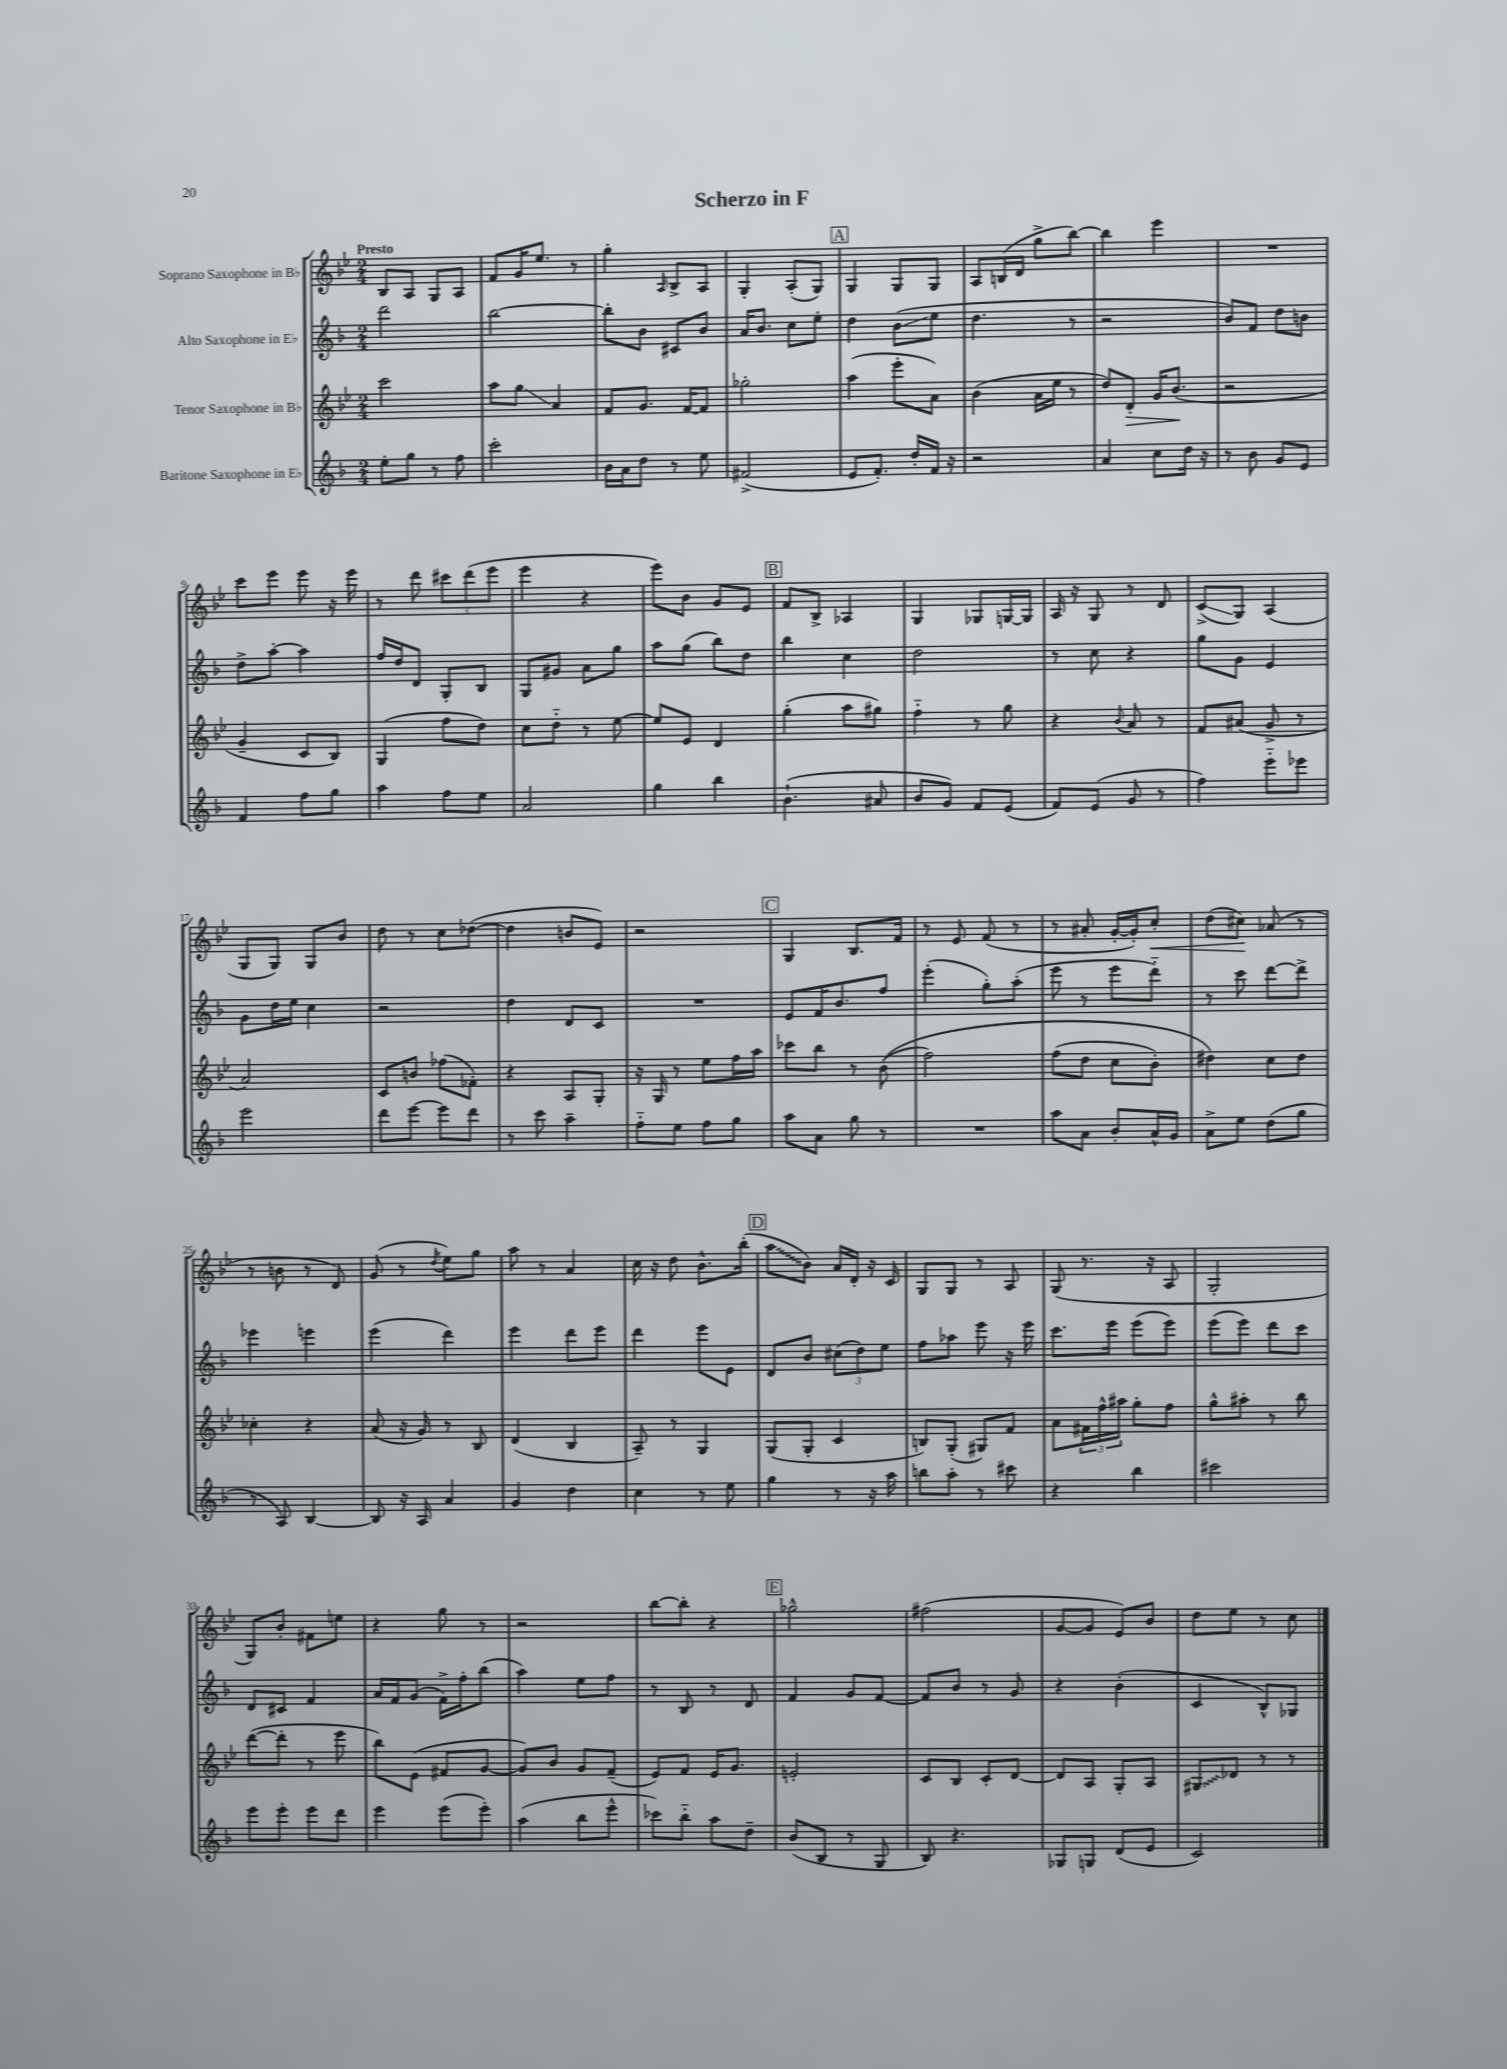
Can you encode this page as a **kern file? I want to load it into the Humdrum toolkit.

**kern	**kern	**kern	**kern
*staff4	*staff3	*staff2	*staff1
*clefG2	*clefG2	*clefG2	*clefG2
*k[b-]	*k[b-e-]	*k[b-]	*k[b-e-]
*M2/4	*M2/4	*M2/4	*M2/4
8ee'	2ccc	2ddd	8B-
8gg	.	.	8A
8r	.	.	8G
8ff	.	.	8A
=	=	=	=
2ccc'	8aa	[2bb-	8f
.	8gg	.	16g
.	.	.	8.ee-
.	4a	.	.
.	.	.	8r
=	=	=	=
16b-	8f	8bb-']	4gg'
16a	.	.	.
8dd	8.g	8b-	.
.	.	.	16qqA
8r	.	8c#	8B-^
.	[16f	.	.
8ee	8f]	8b-	8A
=	=	=	=
(2f#^	2gg-'	16a	4G'
.	.	8.b-	.
.	.	8cc	(8A'
.	.	8ee'	8G)
=	=	=	=
8e	(4aa	4dd	4G
8.f')	.	.	.
.	8eee-'	(8b-	8G
16dd'	.	.	.
16f	8a)	8ee	8G
16r	.	.	.
=	=	=	=
2r	(4b-	4.dd	8A
.	.	.	(16B
.	.	.	16d
.	16a	.	8gg^
.	16ee-	.	.
.	8r	8r	[8bb-)
=	=	=	=
4a	8dd)	2r	4bb-]
.	8d'	.	.
8cc	16g	.	4eee-
.	(8.b-	.	.
16dd	.	.	.
16r	.	.	.
=	=	=	=
8r	2r	8b-)	2r
8b-	.	8f	.
8g	.	8dd	.
8e	.	8b	.
=	=	=	=
4f	4g~	8dd^	8ccc
.	.	[8aa'	8eee-
8ff	8c	4aa]	8eee-
8gg	8B-)	.	16r
.	.	.	16eee-
=	=	=	=
4aa	(4G	16ff	8r
.	.	16dd	.
.	.	8d	8ddd
8ff	8ff	8G'	12ccc#
.	.	.	(12ddd
8ee	8dd)	8B-	.
.	.	.	12eee-
=	=	=	=
2a	8cc	8G	4eee-
.	8dd'~	8g#	.
.	8r	8a	4r
.	[8ee-	8gg	.
=	=	=	=
4gg	8ee-]	8aa	8eee-)
.	8e-	(8gg	8b-
4bb-	4d	8bb-)	8g
.	.	8dd	8e-
=	=	=	=
(4.b-`	(4gg'	4bb-	8f
.	.	.	8B-^
.	8aa	4cc	4A-
8a#	8gg#)	.	.
=	=	=	=
8b-	4ff'~	2dd	4G
8g)	.	.	.
8f	8r	.	8G-
(8e	8gg	.	[16G
.	.	.	16G]
=	=	=	=
8f)	4r	8r	16A
.	.	.	16r
(8e	.	8cc	8G
.	8qqb-	.	.
8g	8a	4r	8r
8r	8r	.	8d
=	=	=	=
4ff)	8f	8gg	(8c^
.	(8a#	8g	8G)
8eee'~	8g^	4e	(4A
8eee-	8r	.	.
=	=	=	=
2eee	2a)	8g	8G
.	.	16dd	8G)
.	.	16ee	.
.	.	4cc	8G
.	.	.	8b-
=	=	=	=
8ddd	8c	2r	8dd
[8eee	8b	.	8r
8eee]	(8ff-	.	8cc
8ddd	8f-')	.	([8dd-
=	=	=	=
8r	4r	4dd	4dd-]
8ccc	.	.	.
4aa~	8A	8d	8b
.	8G'	8c	8e-)
=	=	=	=
8ff'~	16r	2r	2r
.	16G	.	.
8ee	8r	.	.
8ff	8ee-	.	.
8gg	16ff	.	.
.	16aa	.	.
=	=	=	=
8aa	8ccc-	8e	4G
8a	8bb-	16f	.
.	.	8.b-	.
8gg	8r	.	8.B-
8r	&((8b-	8ff	.
.	.	.	16f
=	=	=	=
2r	2ff)	(4eee'	8r
.	.	.	8e-
.	.	8gg')	(8f
.	.	(8aa'	8r
=	=	=	=
8aa	(8ff	8eee	8r
8a	8dd	8r	8a#'
8b-'	8cc	8eee	[16g'
.	.	.	16g'])
16a^^	8b-')	8ddd'~)	8cc'
16g	.	.	.
=	=	=	=
8a^	4dd#&)	8r	(8dd
8ee	.	8ccc	8cc#)
(8dd	8cc	[8ddd	(8a-
8gg	8dd#	8ddd^]	8r
=	=	=	=
8r	4cc-'	4eee-	8r
8A)	.	.	8b
[4B-	4r	4eee	8r
.	.	.	8d)
=	=	=	=
8B-]	(8a	(4eee	(8g
16r	16r	.	8r
16A	16g)	.	.
.	.	.	8qdd
4a	8r	4ddd)	8ee-)
.	8B-	.	8gg
=	=	=	=
4g	(4d	4eee	8aa
.	.	.	8r
4dd	4B-	8ddd	4a
.	.	8eee	.
=	=	=	=
4cc	8A~)	4ddd	16cc
.	.	.	16r
.	8r	.	8dd
8r	4G	8eee	8.b-^^
8ee	.	8e	.
.	.	.	(16bb-'
=	=	=	=
4gg	(8G	8d	8aa
.	8G'	8b-	8b-)
8r	4c	(12cc#	16a
.	.	.	16d'
.	.	12dd)	.
16r	.	.	16r
.	.	12ee	.
16aa	.	.	16c
=	=	=	=
8bb	8B)	8ff	8G
8aa'	(8G'	8aa-	8G
8r	8G#)	8eee	8r
8ccc#	8f	16r	8A
.	.	16eee	.
=	=	=	=
4r	8a	8.ccc	(8G
.	24f#	.	8.r
.	24ff^^	.	.
.	.	16eee	.
.	24aa#	.	.
4bb-	8gg'	(8eee	.
.	.	.	16r
.	8ff	8eee)	8A
=	=	=	=
2ccc#	8gg^^	(8eee	2G'
.	8aa#'	8eee)	.
.	8r	8ddd	.
.	8bb-	8ccc	.
=	=	=	=
8eee	([8ddd	8d	8G)
8eee'	8ddd']	8c#	8b-'
8eee	8r	4f	8f#
8ddd	8eee-	.	8ee
=	=	=	=
4eee	8bb-)	16a	4r
.	.	16f	.
.	(8e-	(8g	.
(8eee	8f#	16f^)	8gg
.	.	16ff'	.
8eee')	[8g	(8bb-	8r
=	=	=	=
(4aa	8g])	4aa)	2r
.	8b-	.	.
8bb-	8g	8ee	.
8eee^^	(8f~	8ff	.
=	=	=	=
8ccc-)	8e-)	8r	[8bb-
8bb-'~	8f	8B-	8bb-']
8aa	16e-	8r	4r
.	8.g	.	.
8dd~	.	8d	.
=	=	=	=
(8b-	2e'	4f	2gg-^^
8B-	.	.	.
8r	.	8g	.
8G	.	[8f	.
=	=	=	=
8B-)	8c	8f]	(2ff#
4.r	8B-	8b-	.
.	8c'	8r	.
.	[8d	8g	.
=	=	=	=
8G-	8d]	4r	[8g
8G	8A	.	8g]
(8d	8G'	(4b-'	8e-)
8e	8A	.	8b-
=	=	=	=
2c)	8G#	4c	8dd
.	8d-	.	8ee-
.	8r	8B-^^)	8r
.	8r	8G-	8cc
==	==	==	==
*-	*-	*-	*-
